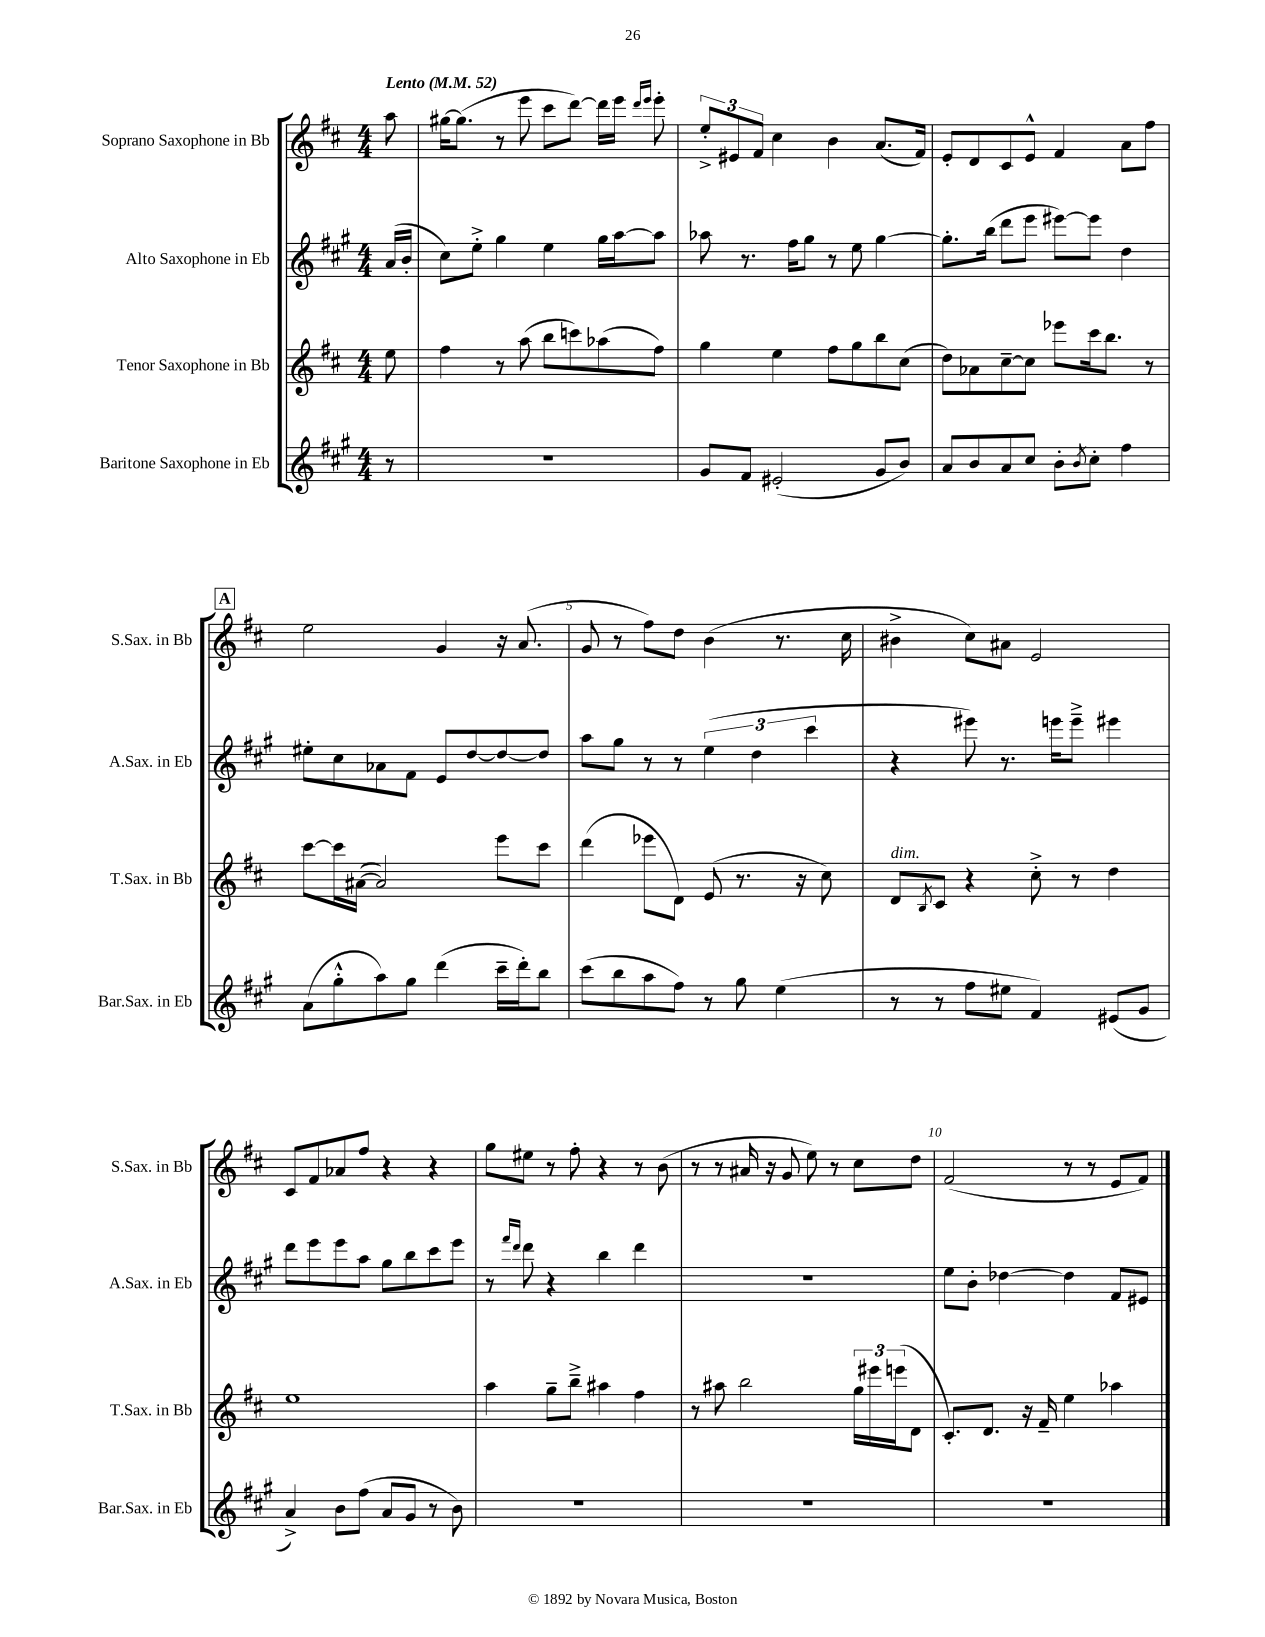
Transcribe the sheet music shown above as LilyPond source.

<<
\new StaffGroup <<
\new Staff = "s0" \with { instrumentName = "Soprano Saxophone in Bb" shortInstrumentName = "S.Sax. in Bb" } {
    \clef treble \key d \major \numericTimeSignature \time 4/4 \partial 8 \tempo "Lento" 4 = 52
    a''8 |
    gis''16~ gis''8.( r8 e'''8 cis'''8 d'''8~) d'''16 e'''16 \grace { d'''16 e'''16 } e'''8-. |
    \tuplet 3/2 { e''8-.-> eis'8 fis'8 } cis''4 b'4 a'8.( fis'16) |
    e'8-. d'8 cis'8 e'8-^ fis'4 a'8 fis''8 |
    \mark \markup { \box "A" } e''2 g'4 r16 a'8.( |
    g'8 r8 fis''8) d''8 b'4( r8. cis''16 |
    bis'4-> cis''8) ais'8 e'2 |
    cis'8 fis'8 aes'8 fis''8 r4 r4 |
    g''8 eis''8 r8 fis''8-. r4 r8 b'8( |
    r8 r8 ais'16 r16 g'8 e''8) r8 cis''8 d''8 |
    fis'2( r8 r8 e'8 fis'8) \bar "|." |
}
\new Staff = "s1" \with { instrumentName = "Alto Saxophone in Eb" shortInstrumentName = "A.Sax. in Eb" } {
    \clef treble \key a \major \numericTimeSignature \time 4/4 \partial 8
    a'16( b'16-. |
    cis''8) e''8-.-> gis''4 e''4 gis''16 a''16~ a''8 |
    aes''8 r8. fis''16 gis''8 r8 e''8 gis''4~ |
    gis''8.-. b''16( d'''8 e'''8 eis'''8~) eis'''8 d''4 |
    \mark \markup { \box "A" } eis''8-. cis''8 aes'8 fis'8 e'8 d''8~ d''8~ d''8 |
    a''8 gis''8 r8 r8 \tuplet 3/2 { e''4( d''4 cis'''4 } |
    r4 eis'''8) r8. e'''16 e'''8---> eis'''4 |
    d'''8 e'''8 e'''8 a''8 gis''8 b''8 cis'''8 e'''8 |
    r8 \grace { fis'''16 d'''16 } d'''8 r4 b''4 d'''4 |
    R1 |
    e''8 b'8-. des''4~ des''4 fis'8 eis'8 \bar "|." |
}
\new Staff = "s2" \with { instrumentName = "Tenor Saxophone in Bb" shortInstrumentName = "T.Sax. in Bb" } {
    \clef treble \key d \major \numericTimeSignature \time 4/4 \partial 8
    e''8 |
    fis''4 r8 a''8( b''8 c'''8) aes''8( fis''8) |
    g''4 e''4 fis''8 g''8 b''8 cis''8( |
    d''8) aes'8 cis''8~-- cis''8 ees'''8 cis'''16 b''8. r8 |
    \mark \markup { \box "A" } cis'''8~ cis'''16 ais'16~( ais'2) e'''8 cis'''8 |
    d'''4( ees'''8 d'8) e'8( r8. r16 cis''8) |
    d'8^\markup { \italic "dim." } \acciaccatura { b8 } cis'8 r4 cis''8-.-> r8 d''4 |
    e''1 |
    a''4 g''8-- b''8---> ais''4 fis''4 |
    r8 ais''8 b''2 \tuplet 3/2 { g''16 eis'''16 e'''16( } d'8 |
    cis'8.-.) d'8. r16 fis'16-- e''4 aes''4 \bar "|." |
}
\new Staff = "s3" \with { instrumentName = "Baritone Saxophone in Eb" shortInstrumentName = "Bar.Sax. in Eb" } {
    \clef treble \key a \major \numericTimeSignature \time 4/4 \partial 8
    r8 |
    R1 |
    gis'8 fis'8 eis'2-.( gis'8 b'8) |
    a'8 b'8 a'8 cis''8 b'8-. \acciaccatura { b'8 } cis''8-. fis''4 |
    \mark \markup { \box "A" } a'8( gis''8-.-^ a''8) gis''8 d'''4( cis'''16-- d'''16-.) b''8 |
    cis'''8( b''8 a''8 fis''8) r8 gis''8 e''4( |
    r8 r8 fis''8 eis''8 fis'4) eis'8( gis'8 |
    a'4->) b'8 fis''8( a'8 gis'8 r8 b'8) |
    R1 |
    R1 |
    R1 \bar "|." |
}
>>
>>
\layout { \context { \Score \override BarNumber.break-visibility = ##(#f #t #t) barNumberVisibility = #(every-nth-bar-number-visible 5) } }
